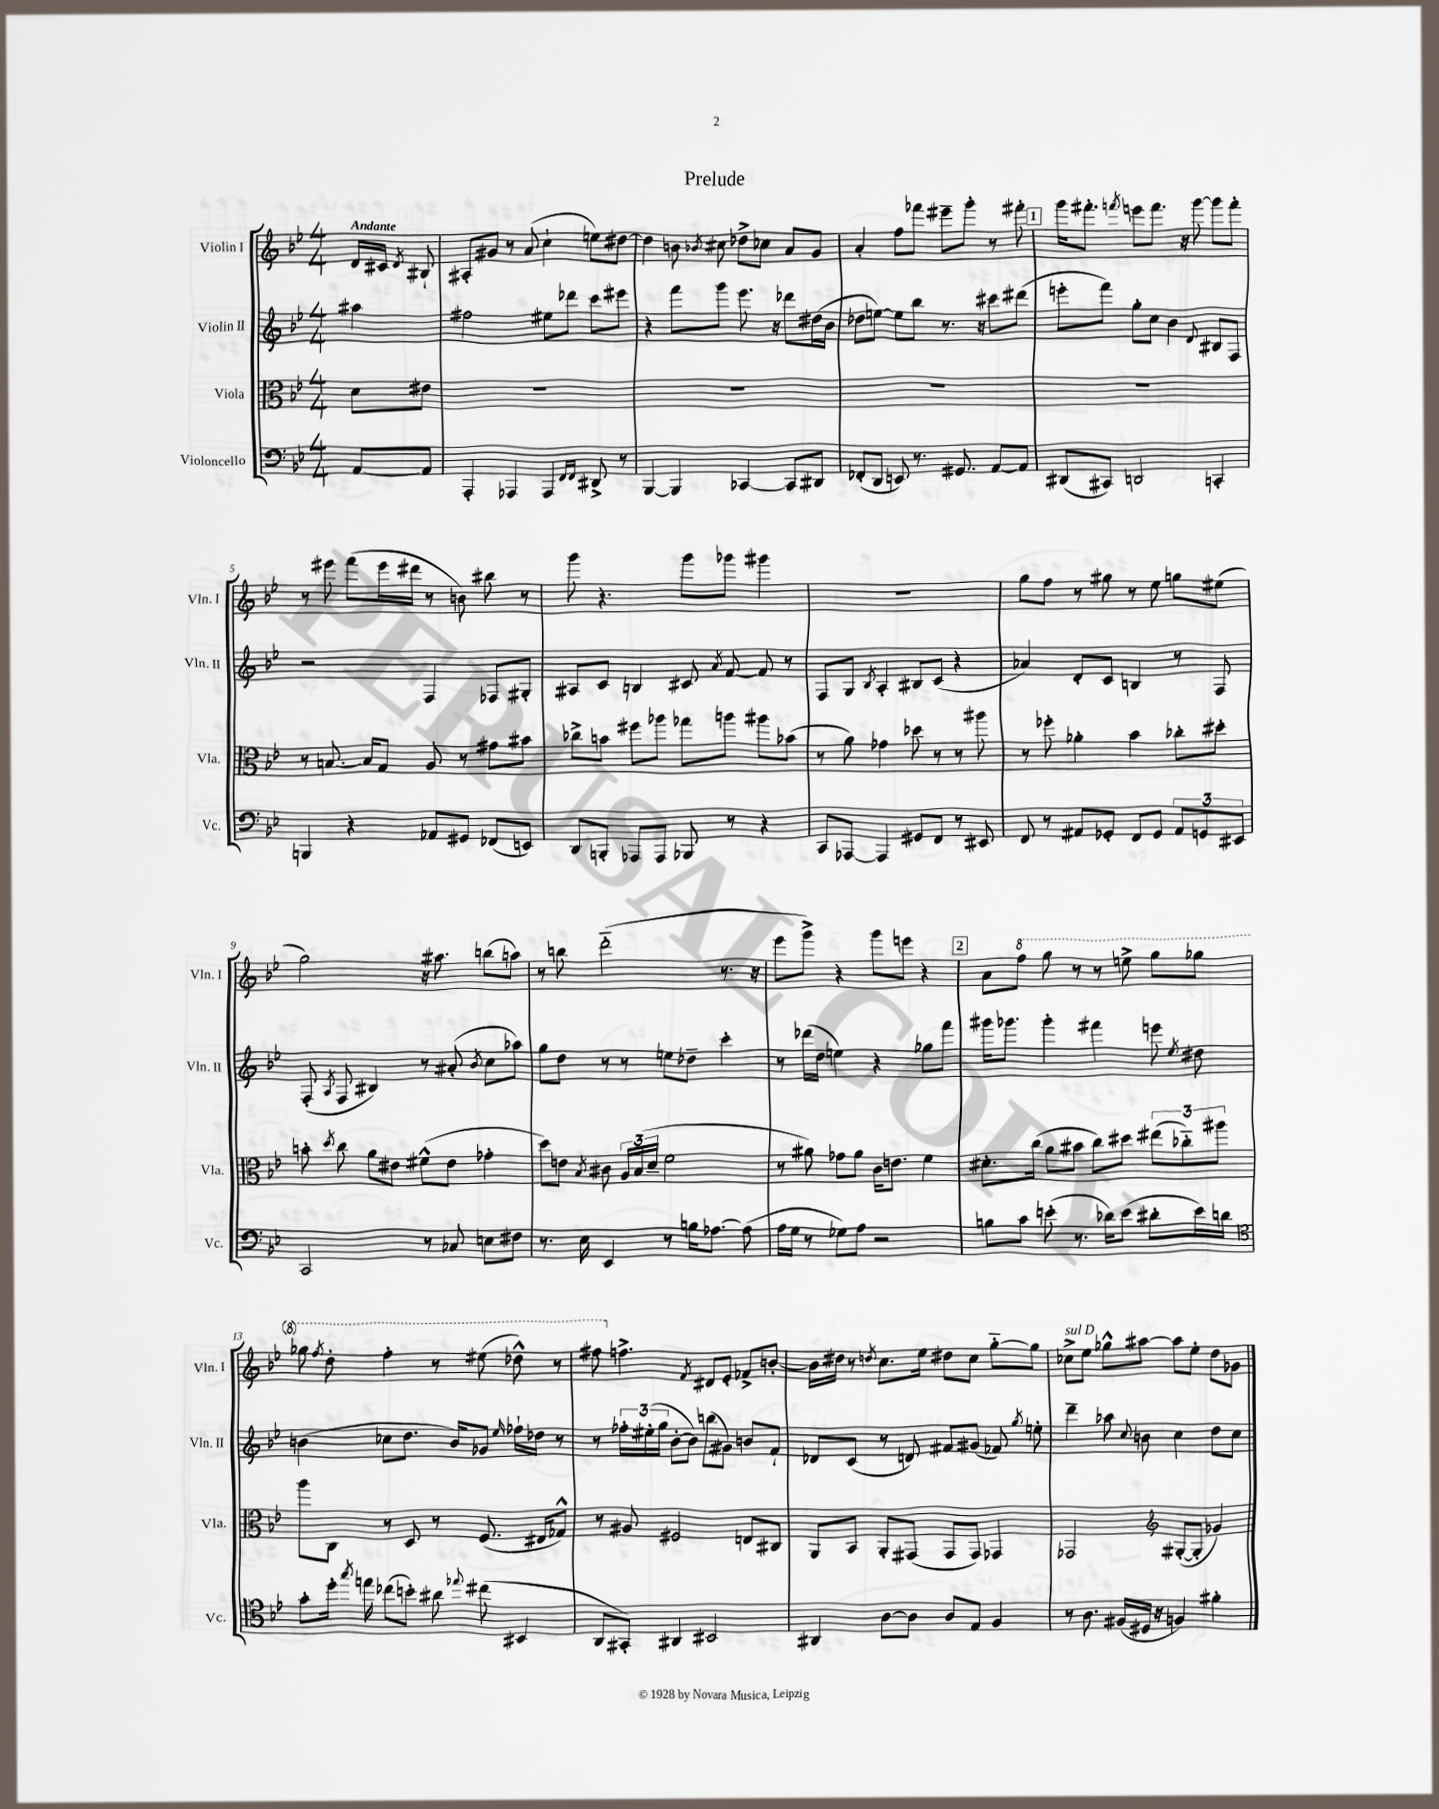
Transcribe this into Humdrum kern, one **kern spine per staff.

**kern	**kern	**kern	**kern
*staff4	*staff3	*staff2	*staff1
*clefF4	*clefC3	*clefG2	*clefG2
*k[b-e-]	*k[b-e-]	*k[b-e-]	*k[b-e-]
*M4/4	*M4/4	*M4/4	*M4/4
[8AA/L	8d\L	4aa#\	16d/LL
.	.	.	16c#/JJ
.	.	.	8qd/
8AA/]J	8e#\J	.	8B#`/
=	=	=	=
4AAA'/	1r	2ff#\	8A#'/L
.	.	.	8g#/J
4AAA-/	.	.	8r
.	.	.	(8a/
4AAA-/	.	8ee#\L	4cc`\
.	.	8ddd-\J	.
16qqFF/LL	.	.	.
16qqFF/JJ	.	.	.
8DD#^/	.	8ccc\L	8ee\L)
8r	.	8eee#\J	[8dd#\J
=	=	=	=
[4BBB-/	1r	4r	4dd#\]
4BBB-/]	.	8fff\L	8b\
.	.	.	8qb-/
.	.	8ggg\J	8cc#\
[4CC-/	.	8.eee-\	8dd-^\L
.	.	.	8cc-\J
.	.	16r	.
8CC-/]L	.	8ddd-\L	8a/L
8DD#/J	.	(16dd#\L	8g/J
.	.	16b-\JJ	.
=	=	=	=
(8FF-'/L	1r	8dd-\L	4a'/
8DD/J	.	[8ee\J)	.
8EE/)	.	8ee\]L	8ff\L
8.r	.	8bb-\J	8fff-\J
.	.	8.r	8eee#~\L
8.GG#/	.	.	.
.	.	.	8ggg'\J
.	.	16r	.
[8AA/L	.	8ccc#\L	8r
8AA/]J	.	(8ddd#\J	8fff#'\
=	=	=	=
(8DD#/L	1r	8eee'\L	16ggg\LK
.	.	.	8.fff#'\J
8CC#/J)	.	8fff\J)	.
.	.	.	8qfff/
2DD/	.	8gg'\L	8eee\L
.	.	8cc\J	8.fff\J
.	.	4b-\	.
.	.	.	16r
.	.	.	[8ggg\
.	.	8qqd/	.
4CC'/	.	8B#/L	8ggg\]L
.	.	8F/J	8fff'\J
=	=	=	=
4BBB/	8r	2r	8r
.	[8.B/	.	8eee#\
4r	.	.	(8fff\L
.	16B/]LK	.	.
.	8G/J	.	16eee#\L
.	.	.	16ddd#\JJ
8AA-/L	8A/	4F/	8r
8GG#/J	8r	.	8b\)
(8FF-/L	8g#\L	8F-/L	8bb#\
8EE/J)	8b#\J	8G#'/J	8r
=	=	=	=
8DD/L	8cc-^\L	8A#/L	8ggg\
8BBB'/J	8b\J	8c/J	4.r
8AAA-/L	8ff#\L	4B/	.
8AAA-/J	8aa-\J	.	.
8BBB-/	8gg-\L	8c#/	8ggg\L
.	.	8qa/	.
8r	8aa\J	[8f/	8ggg-\J
4r	8aa#\L	8f/]	4ggg#\
.	(8b-\J	8r	.
=	=	=	=
8CC/L	8r	8F/L	1r
[8AAA-/J	8a\)	8G/J	.
.	.	8qB-/	.
4AAA-/]	4g-\	4A'/	.
8GG#/L	8dd-\	8B#/L	.
8FF/J	8r	(8c/J	.
8r	8r	4r	.
8EE#/	8aa#\	.	.
=	=	=	=
8FF/	8r	4a-/)	8gg\L
8r	8ff-'\	.	8ff\J
8AA#/L	4a-'\	8d'/L	8r
8GG-'/J	.	8c/J	8gg#\
8FF/L	4b-\	4B/	8r
8GG-/J	.	.	8ee-\
12AA#/L	8cc-'\L	8r	8gg\L
12GG/	.	.	.
.	8dd#'\J	8F/	(8ee#\J
12EE#/J	.	.	.
=	=	=	=
2CC/	8b'\	(8F'/	2gg\)
.	8qdd/	8qA/	.
.	8cc\	8F/	.
.	8a\L	4B#/)	.
.	8e#\J	.	.
8r	(8f#^^\L	8r	16r
.	.	.	8.aa#\
8C-/	8e#\J	(8a#'/	.
.	.	8qb-/	.
8E\L	4g-'\	8cc\L	(8bb\L
8F#\J	.	8aa-\J)	8aa\J)
=	=	=	=
8.r	8dd\L)	8gg\L	8r
.	8e\J	8dd\J	8bb\
16E-\	.	.	.
.	8qB-/	.	.
4EE-/	8c#\	8r	(2ddd'~\
.	24A/LL	8r	.
.	(24B-/	.	.
.	24d~/JJ	.	.
8r	2f\	8ee\L	.
16B\LK	.	8dd-~\J	.
[8.A-\J	.	.	.
.	.	4ccc'\	8.r
(8A-\]	.	.	.
.	.	.	16r
=	=	=	=
16A\LL	8r	8r	8eee-\L
16G\JJ	.	.	.
8r	8a#\)	(16ddd-\LL	8ggg^\J)
.	.	16dd\JJ	.
8G-\L)	8g-\L	4ee\)	4r
8A\J	8a#\J	.	.
2r	16c\LK	4r	8ggg\L
.	8.e\J	.	.
.	.	.	8eee\J
.	4f\	8gg-\L	4r
.	.	8fff\J	.
=	=	=	=
8B\L	8.d#'\L	16ggg#\LK	8a\L
.	.	8.ggg-\J	.
8c\J	.	.	8fff\J
.	(16cc\Jk	.	.
(8e'\	8a\L	4ggg-'\	8ggg\
8.r	8b#\J	.	8r
.	8cc\L)	4fff#\	8r
16d-\LK)	.	.	.
(8e\J	8dd#\J	.	8eee^\
8d#'\L	(12ee#\L	8eee\	8ggg\L
.	12cc-'~\)	.	.
.	.	8qee-/	.
16e\L)	.	8dd#\	8ggg-\J
.	12aa#\J	.	.
16d\JJ	.	.	.
=	=	=	=
*clefC4	*	*	*
8g'\L	8aa\L	(4b\	8ggg-\
.	.	.	8qfff/
16dd'\Jk	8C\J	.	8ddd'\
8qgg/	.	.	.
16ee\	.	.	.
(8cc-\L	8r	8cc-\L	4fff'\
8b'\J)	8D/	8.dd\J	.
8a#\	8r	.	8r
.	.	16b/LK)	.
8qqee-/	.	.	.
(8cc#\	(8.F/	8g-/J	(8eee#\
.	.	16qqee-/	.
4BB#/	.	16ff-`\LL	8ddd-^^\)
.	16E#/LK	16dd-\JJ	.
.	8G-^^/J)	8r	8r
=	=	=	=
8AA/L	8r	8r	8fff#\
8GG#'/J)	8A#/	24ff-'\LL	4.ff^\
.	.	(24ee#'\	.
.	.	24gg\JJ	.
4AA#/	2F#/	[8b-'\L	.
.	.	8b-\]J)	.
.	.	.	8qf/
2BB#/	.	(8bb\L	8d#/L
.	.	8g#\J)	8e-'/J
.	8E/L	8b/L	8f-^/L
.	8C#/J	8f`/J	[8b'/J
=	=	=	=
4AA#/	8AA/L	8d-/L	16b\]LL
.	.	.	16dd#\JJ
.	8BB-/J	(8c/J	8r
.	.	.	8qdd/
[8A\L	8AA'/L	8r	8.cc\L
8A\]J	(8GG#/J	8d/)	.
.	.	.	16ee-\Jk
8A/L	8GG#/L	8f#/L	8dd#\L
8E-/J	8GG#/J)	(8g#/J	8cc\J
4F/	4GG-/	8f-/)	[8gg'~\L
.	.	8qgg/	.
.	.	8ee'\	8gg\]J
=	=	=	=
8r	2GG-/	4ddd~\	8cc-^\L
8.A\	.	.	8ee-\J
.	.	8aa-\	8gg-^^\L
(16F#/LL	.	.	.
.	.	8qqcc/	.
16D#/JJ	.	8b\	[8aa#\J
16r	.	.	.
*	*clefG2	*	*
4F/)	([8G#'/L	4cc\	8aa#\]L
.	8G#'/]J	.	8ee-'\J
4f#'\	4g-/)	8dd\L	8dd\L
.	.	8cc\J	8g-\J
==	==	==	==
*-	*-	*-	*-
